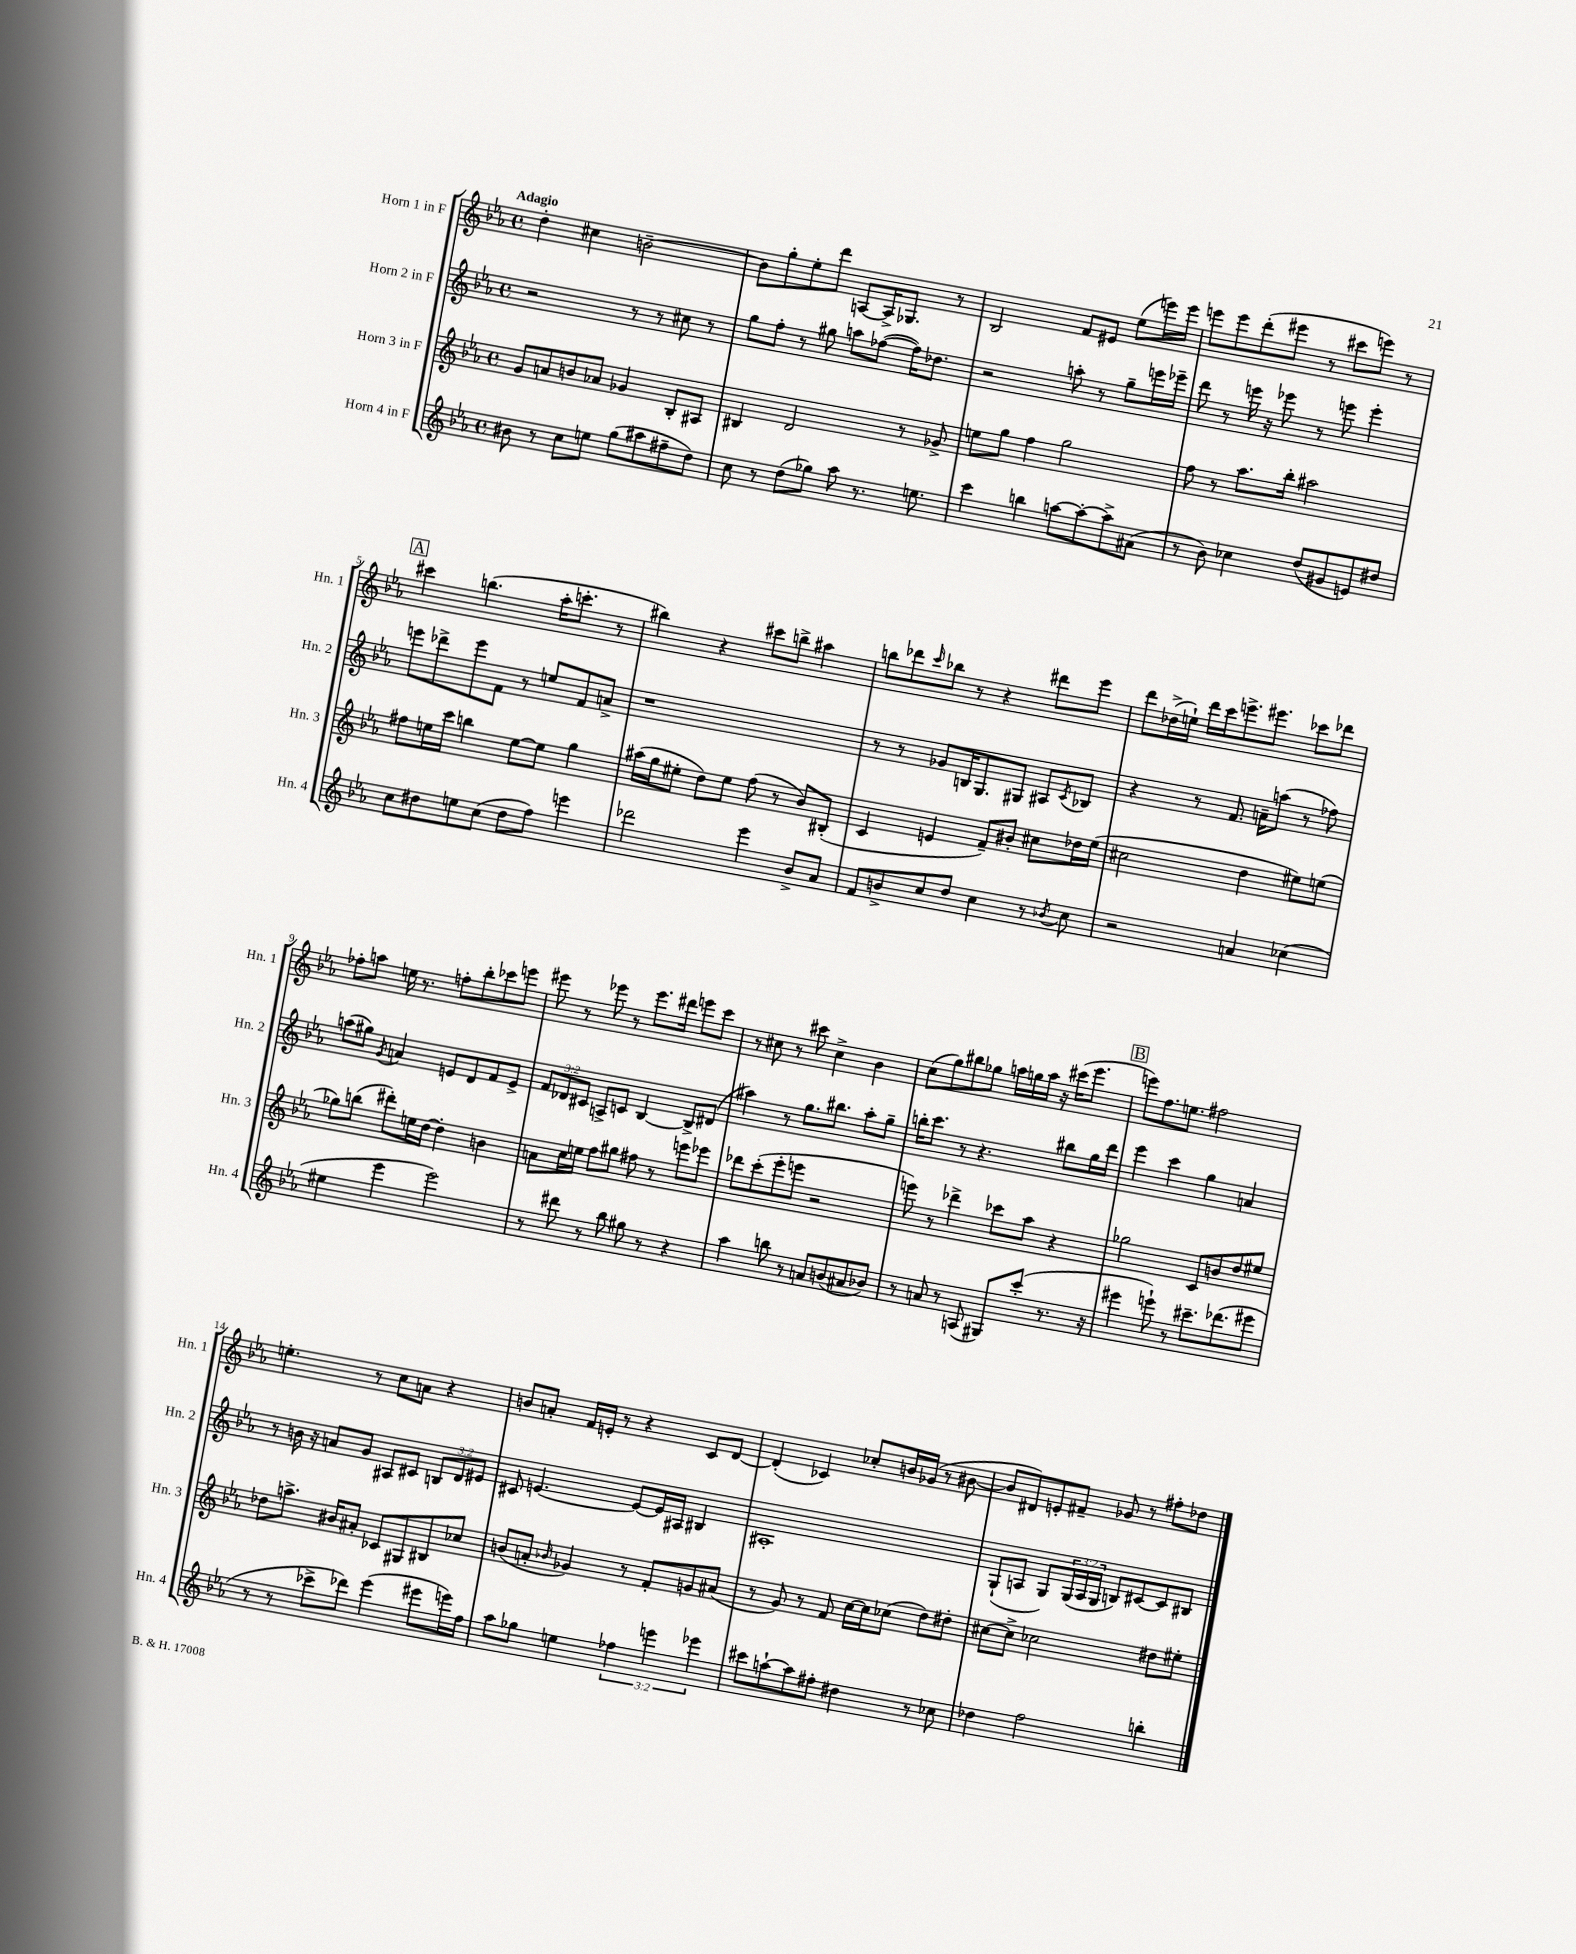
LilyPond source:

<<
\new StaffGroup <<
\new Staff = "s0" \with { instrumentName = "Horn 1 in F" shortInstrumentName = "Hn. 1" } {
    \clef treble \key ees \major \defaultTimeSignature \time 4/4 \tempo "Adagio"
    d''4-. cis''4 b'2~-- |
    b'8 g''8-. ees''8-. d'''8 a8~ a16-> ges8. r8 |
    bes2 f'8 eis'8 ees''8( e'''16) e'''16 |
    e'''8 e'''8 d'''8-.( eis'''8 r8 cis'''8 e'''8) r8 |
    \mark \markup { \box "A" } cis'''4 b''4.( aes''16-. c'''8.-. r8 |
    bis''4) r4 cis'''8 b''8-> ais''4 |
    b''8 des'''8 \grace { c'''16 } bes''8 r8 r4 dis'''8 ees'''8 |
    d'''8 des''16->( e''16-!) d'''16 c'''16 e'''8.-> eis'''8. ces'''8 des'''8 |
    fes''8-. a''8 e''16 r8. f''8-. bes''8-. ces'''8 e'''8 |
    eis'''8 r8 ees'''8 r8 ees'''8. dis'''16 e'''8 c'''8 |
    r8 cis''8 r8 cis'''8 cis''4-> bes'4 |
    c''8( g''8) bis''8 ges''8 a''16 g''16 a''16 r16 cis'''16( ees'''8. |
    \mark \markup { \box "B" } e'''8) f''8. e''8. fis''2 |
    e''4.-. r8 c''8 a'8 r4 |
    b'8 a'8-. f'16 e'16-. r8 r4 c'8 d'8~ |
    d'4-.( ces'4) ces''8-. b'16 ges'16( r8 bis'8~ |
    bis'8 dis'8) e'8-. fis'8-- ges'8 r8 fis''8-. des''8 \bar "|." |
}
\new Staff = "s1" \with { instrumentName = "Horn 2 in F" shortInstrumentName = "Hn. 2" } {
    \clef treble \key ees \major \defaultTimeSignature \time 4/4 \override Staff.TupletNumber.text = #tuplet-number::calc-fraction-text
    r2 r8 r8 cis''8 r8 |
    g''8 f''8-. r8 gis''8 a''8 fes''8~( fes''16) des''8. |
    r2 a''8-. r8 g''8-- e'''16 ees'''16-- |
    d'''8 r8 e'''16 r16 ees'''8 r8 e'''8 e'''4-. |
    \mark \markup { \box "A" } e'''8 des'''8-> e'''8 f'8 r8 e''8 f'8 a'8-> |
    r1 |
    r8 r8 ges'8 b16 g8. gis8 ais8 \acciaccatura { c'8 } bes8 |
    r4 r8 f'8. a'16-- a''8( r8 fes''8) |
    a''8( gis''8) \acciaccatura { g'8 } a'4 e'8 d'8 f'8 e'8-> |
    \tuplet 3/2 { f'8 des'8 cis'8 } a8-> c'8 bes4~ bes8-> dis'8( |
    ais''4) r8 g''8. bis''8. ais''8-. g''8-- |
    b''16-. c'''8. r8 r4. bis''8 g''16 d'''16 |
    \mark \markup { \box "B" } ees'''4 c'''4 g''4 a'4 |
    r8 b'16 r16 a'8 g'8 ais8 cis'8 \tuplet 3/2 { b8 d'8 eis'8 } |
    cis'8 e'4.~ e'8~ e'16 ais16 bis4 |
    ais1-. |
    g8-!( a8 g8) \tuplet 3/2 { g16( a16 g16 } b8) cis'8~ cis'8 bis8 \bar "|." |
}
\new Staff = "s2" \with { instrumentName = "Horn 3 in F" shortInstrumentName = "Hn. 3" } {
    \clef treble \key ees \major \defaultTimeSignature \time 4/4
    g'8 a'8 b'8 aes'8 ges'4 bes8-. ais8 |
    bis4 d'2 r8 ges'8-> |
    e''8 g''8 f''4 g''2 |
    f''8 r8 aes''8. bes''16-. ais''2 |
    \mark \markup { \box "A" } fis''8 e''16 c'''16 b''4 e''8~ e''8 g''4 |
    ais''16( g''16 eis''8-. d''8) eis''8 f''8( r8 bes'8) bis8-.( |
    c'4 e'4 f'8--) bis'8-. cis''8 des''16 ees''16( |
    cis''2 d''4 eis''8) e''8( |
    ges''8) b''8( dis'''8-.) e''16 d''16~ d''4-. b'4 |
    a'8 c''16 e''16 f''8 gis''8 fis''8 r8 e'''8 ees'''8 |
    des'''8 c'''8-.( ees'''8-. e'''8 r2 |
    e'''8) r8 des'''4-> ces'''8 aes''8 r4 |
    \mark \markup { \box "B" } ges''2 c'8 b'8 d''8 eis''8 |
    des''8 a''8.-> bis'16 ais'8-. ces'8 gis8 bis8 ces''8 |
    b'8( a'8-. \grace { bes'16 } ges'4) r8 f'8-. g'8 ais'8( |
    r8 g'8) r8 f'8 c''16~ c''16 ces''8( d''8) dis''8-. |
    cis''8~ cis''8-> ces''2 dis''8 eis''8-. \bar "|." |
}
\new Staff = "s3" \with { instrumentName = "Horn 4 in F" shortInstrumentName = "Hn. 4" } {
    \clef treble \key ees \major \defaultTimeSignature \time 4/4 \override Staff.TupletNumber.text = #tuplet-number::calc-fraction-text
    bis'8 r8 c''8 e''8 g''8( ais''8 fis''8-- d''8) |
    c''8 r8 d''8( ges''8) aes''8 r8. e''8. |
    c'''4 b''4 a''8~ a''8~-. a''8-> ais'8( |
    r8 bes'8) ces''4 d''8( gis'8 e'8) dis''8 |
    \mark \markup { \box "A" } c''8 dis''8 e''8 c''8( dis''8 f''8) e'''4 |
    des'''2 ees'''4 bes'8-> aes'8 |
    f'8 b'8-> c''8 d''8 c''4 r8 \acciaccatura { bes'8 } c''8 |
    r2 a'4 ces''4( |
    eis''4 ees'''4 ees'''2) |
    r8 dis'''8 r8 bes''8 gis''8 r8 r4 |
    aes''4 b''8 r8 a'8 b'8( ais'8 bes'8) |
    r8 a'8 r8 a8( gis8) c'''8-.( r8. r16 |
    \mark \markup { \box "B" } eis'''4 e'''8-!) r8 cis'''8.-- des'''8.( eis'''8 |
    r8 r8 ces'''8-> des'''8) ees'''4( eis'''8 e'''16) f''16 |
    aes''8 ges''8 e''4 \tuplet 3/2 { fes''4 e'''4 ees'''4 } |
    cis'''8 a''8~-! a''8 fis''8-. dis''4 r8 ces''8 |
    des''4 f''2 b''4-. \bar "|." |
}
>>
>>
